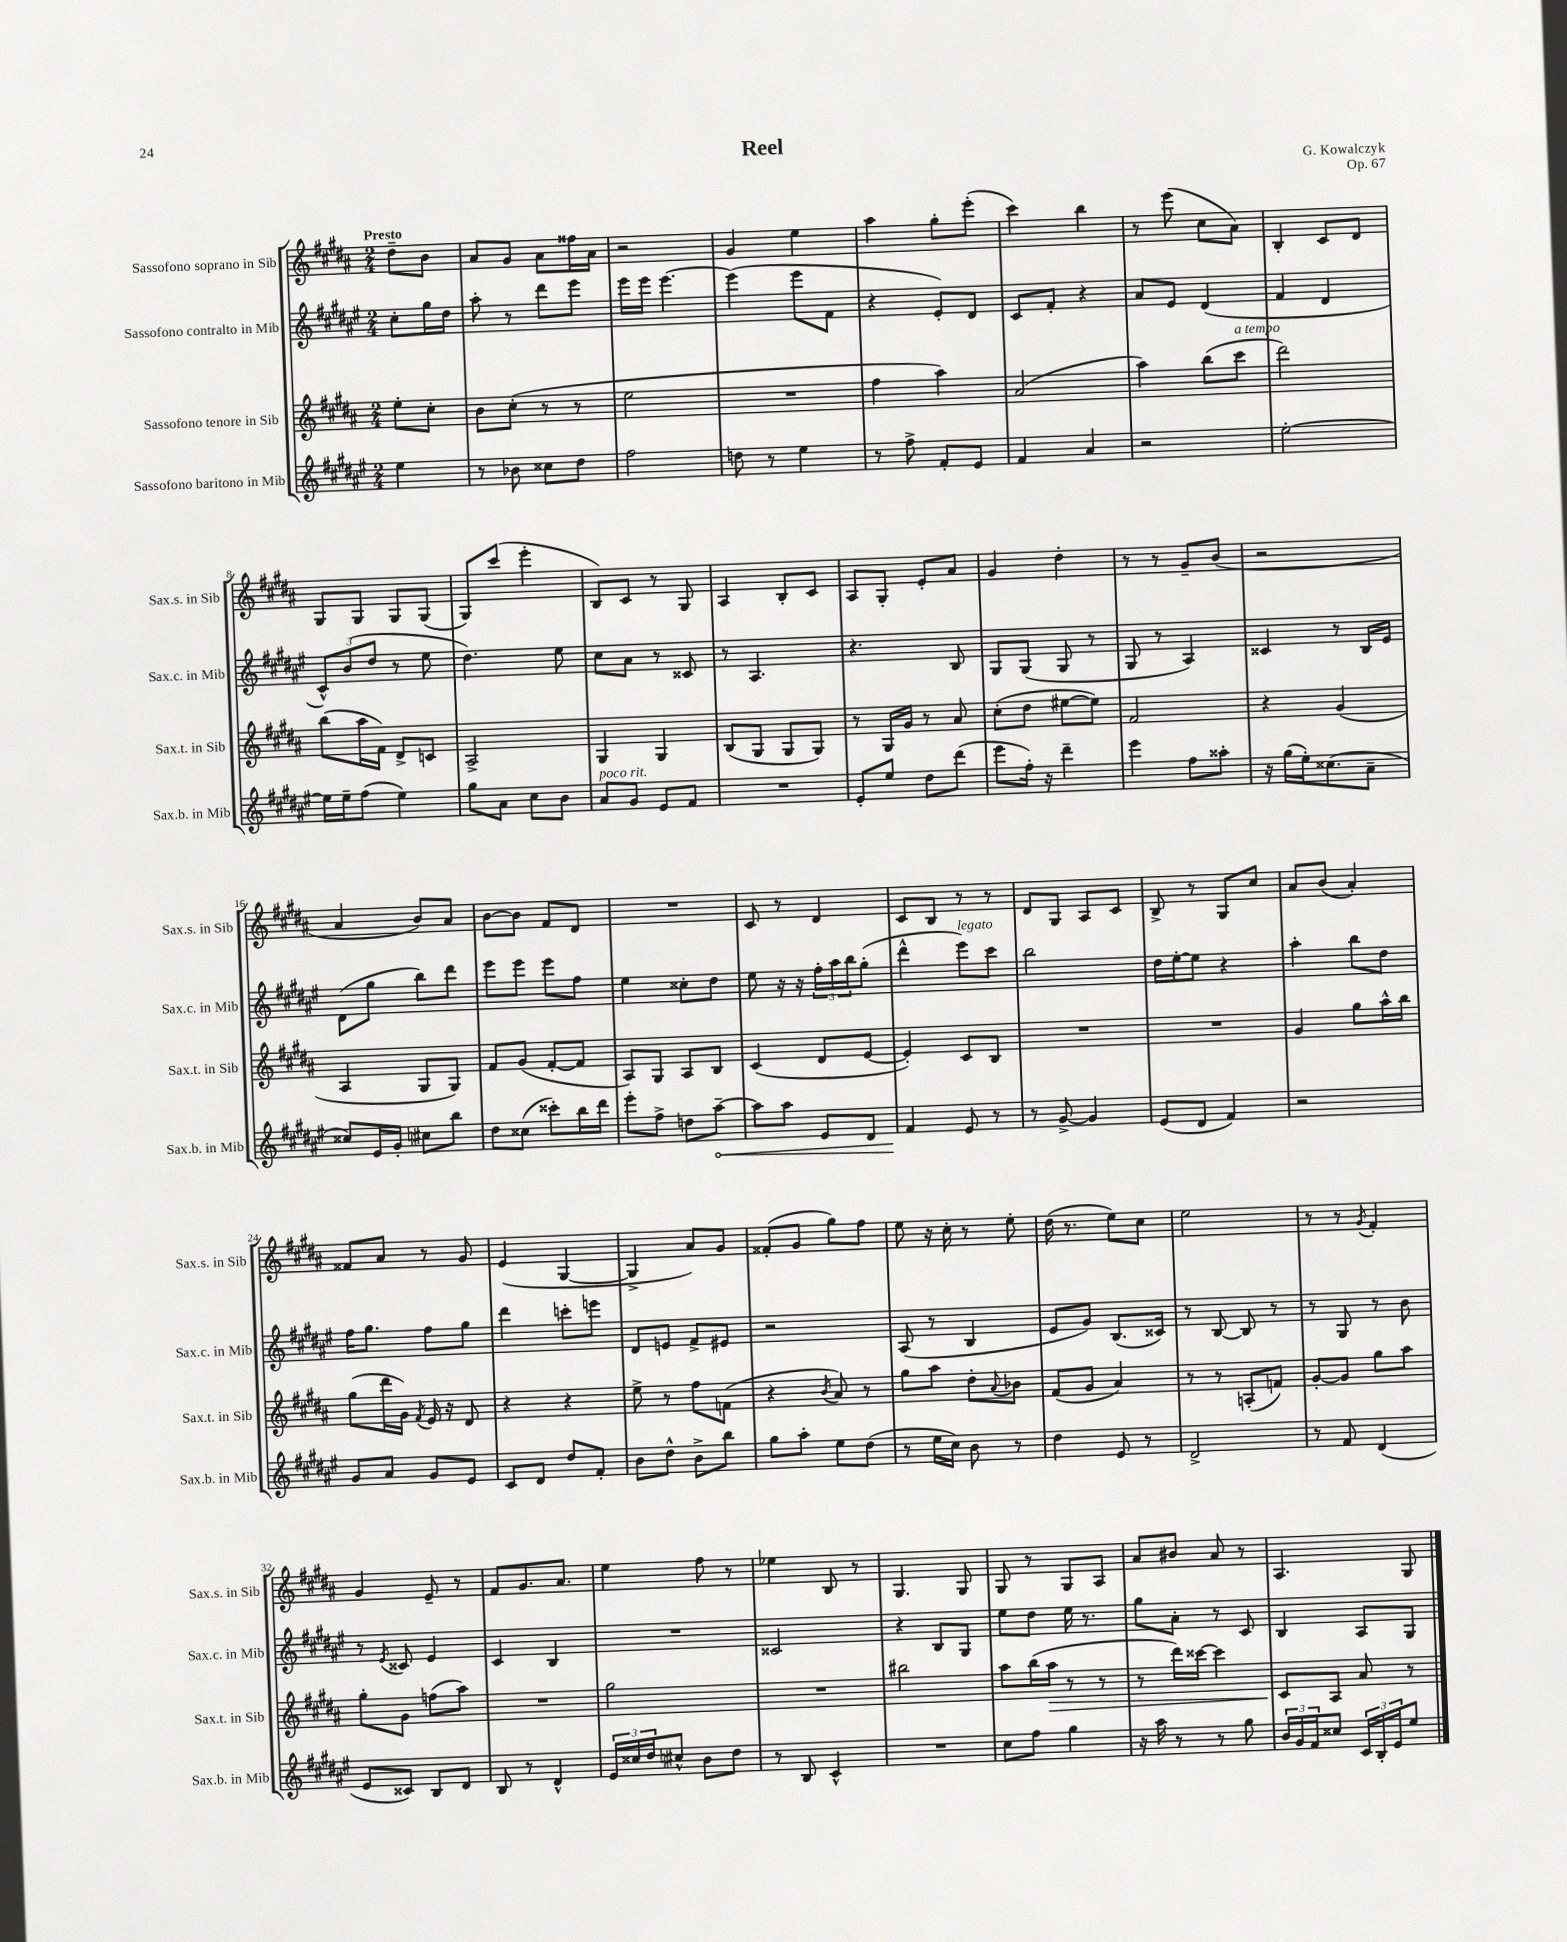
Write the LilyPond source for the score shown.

\header { title = "Reel" composer = "G. Kowalczyk" opus = "Op. 67" }
<<
\new StaffGroup <<
\new Staff = "s0" \with { instrumentName = "Sassofono soprano in Sib" shortInstrumentName = "Sax.s. in Sib" } {
    \clef treble \key b \major \numericTimeSignature \time 2/4 \partial 4 \tempo "Presto"
    dis''8-- b'8 |
    ais'8 gis'8 ais'8 fisis''16 ais'16 |
    r2 |
    gis'4 e''4 |
    ais''4 gis''8-. e'''8-.( |
    cis'''4) b''4 |
    r8 e'''8( cis''8 ais'8) |
    b4-. cis'8 dis'8 |
    gis8 gis8 gis8 gis8( |
    gis8) cis'''8( e'''4-. |
    b8) cis'8 r8 gis8 |
    ais4 b8-. cis'8 |
    ais8 gis8-. e'8-. ais'8 |
    gis'4 dis''4-. |
    r8 r8 gis'8-- b'8( |
    r2 |
    ais'4 b'8) ais'8 |
    b'8~ b'8 fis'8 dis'8 |
    R2 |
    cis'8 r8 dis'4 |
    cis'8 b8 r8 r8 |
    dis'8 gis8 ais8 cis'8 |
    b8-> r8 gis8 cis''8 |
    ais'8 b'8( ais'4-.) |
    fisis'8 ais'8 r8 gis'8 |
    e'4( gis4~ |
    gis4-> ais'8) gis'8 |
    fisis'8-.( gis'8 gis''8) fis''8 |
    e''8 r16 cis''16-. r8 e''8-. |
    dis''16( r8. e''8) cis''8 |
    e''2 |
    r8 r8 \acciaccatura { gis'8 } fis'4-. |
    gis'4 e'8-- r8 |
    fis'8 gis'8. ais'8. |
    e''4 fis''8 r8 |
    ees''4 b8 r8 |
    gis4. gis8 |
    gis8 r8 gis8 ais8 |
    ais'8 bis'8 ais'8 r8 |
    ais4. gis8 \bar "|." |
}
\new Staff = "s1" \with { instrumentName = "Sassofono contralto in Mib" shortInstrumentName = "Sax.c. in Mib" } {
    \clef treble \key fis \major \numericTimeSignature \time 2/4 \partial 4
    cis''8-. gis''16 dis''16 |
    ais''8-. r8 dis'''8 eis'''8 |
    eis'''16 eis'''16 eis'''4.~ |
    eis'''4( eis'''8 fis'8 |
    r4 eis'8-.) dis'8 |
    cis'8 fis'8-. r4 |
    ais'8 eis'8 dis'4( |
    fis'4 dis'4 |
    \tuplet 3/2 { cis'8-^) b'8( dis''8 } r8 eis''8 |
    dis''4.) eis''8 |
    cis''8 ais'8 r8 cisis'8 |
    r8 ais4. |
    r4. b8 |
    gis8 gis8( gis8 r8 |
    gis8 r8 ais4) |
    cisis'4 r8 b16 eis'16 |
    dis'8( gis''8 b''8) dis'''8 |
    eis'''8 eis'''8 eis'''8 fis''8 |
    eis''4 cisis''8-. dis''8 |
    eis''8 r16 r16 \tuplet 3/2 { fis''16-. ais''16 b''16 } gis''8-.( |
    dis'''4-^ eis'''8^\markup { \italic "legato" }) cis'''8 |
    b''2 |
    dis''16 eis''16~-. eis''8 r4 |
    ais''4-. b''8 dis''8 |
    fis''16 gis''8. fis''8 gis''8 |
    dis'''4 c'''8-. e'''8 |
    dis'8 e'8 fis'8-> eis'8 |
    r2 |
    ais8( r8 b4 |
    eis'8 gis'8) b8.( cisis'16) |
    r8 b8~ b8 r8 |
    r8 gis8 r8 b'8 |
    r8 \acciaccatura { eis'8 } cisis'8 eis'4 |
    cis'4 b4 |
    R2 |
    cisis'2 |
    r4 b8 gis8 |
    eis''8 dis''8 eis''16 r8. |
    gis''8 ais'8-. r8 cis'8 |
    b4 ais8 gis8 \bar "|." |
}
\new Staff = "s2" \with { instrumentName = "Sassofono tenore in Sib" shortInstrumentName = "Sax.t. in Sib" } {
    \clef treble \key b \major \numericTimeSignature \time 2/4 \partial 4
    e''8-. cis''8-. |
    b'8 cis''8-.( r8 r8 |
    e''2 |
    R2 |
    fis''4 ais''4) |
    ais'2( |
    ais''4) b''8( cis'''8^\markup { \italic "a tempo" } |
    dis'''2) |
    b''8( ais''16 fis'16) dis'8-> c'8 |
    ais2-> |
    gis4 gis4 |
    b8( gis8 gis8 gis8) |
    r8 gis16 gis'16 r8 ais'8 |
    cis''8-.( dis''8 eis''8~ eis''8) |
    fis'2 |
    r4 gis'4( |
    ais4 gis8 gis8) |
    fis'8 gis'8( fis'8~-. fis'8 |
    ais8) gis8 ais8 b8 |
    cis'4( dis'8 e'8~ |
    e'4-.) cis'8 b8 |
    R2 |
    R2 |
    gis'4 gis''8 ais''16-^ b''16 |
    gis''8( dis'''16 gis'16) \acciaccatura { fis'8 } e'16 r16 dis'8 |
    r4 r4 |
    e''8-> r8 fis''8 f'8( |
    r4 \acciaccatura { b'8 } ais'8) r8 |
    gis''8 ais''8 dis''8-. \appoggiatura { ais'8 } bes'8 |
    fis'8( gis'8 ais'4) |
    r8 r8 a8-.( f'8) |
    gis'8~-. gis'8 gis''8 ais''8 |
    gis''8-. gis'8 f''8( ais''8) |
    R2 |
    gis''2 |
    R2 |
    bis''2 |
    ais''8 b''16( ais''16\> r8 r8 |
    r8 dis'''16) cisis'''16~ cisis'''4 |
    cis'8\! ais8 ais'8 r8 \bar "|." |
}
\new Staff = "s3" \with { instrumentName = "Sassofono baritono in Mib" shortInstrumentName = "Sax.b. in Mib" } {
    \clef treble \key fis \major \numericTimeSignature \time 2/4 \partial 4
    eis''4 |
    r8 bes'8 cisis''8 dis''8 |
    fis''2 |
    d''8 r8 eis''4 |
    r8 fis''8-> fis'8-. eis'8 |
    fis'4 ais'4 |
    r2 |
    eis''2~-. |
    eis''16 eis''16-- fis''8( eis''4) |
    gis''8 ais'8 cis''8 b'8 |
    ais'8^\markup { \italic "poco rit." } gis'8 eis'8 fis'8 |
    R2 |
    eis'8-. eis''8 dis''8 dis'''8( |
    eis'''8 fis''16-.) r16 dis'''4-- |
    eis'''4 fis''8 aisis''8-. |
    r16 gis''16( eis''16-.) cisis''8.( ais'8-- |
    cisis''8) eis'16 gis'16-. cis''8 b''8 |
    dis''8 cisis''8( cisis'''8-.) b''16 dis'''16 |
    eis'''8-. fis''8-> d''8 \once \override Hairpin.circled-tip = ##t ais''8~--\< |
    ais''8 ais''8 eis'8 dis'8 |
    fis'4\! eis'8 r8 |
    r8 gis'8~-> gis'4 |
    eis'8( dis'8 fis'4) |
    r2 |
    gis'8 ais'8 gis'8 eis'8 |
    cis'8 dis'8 dis''8 fis'8-. |
    b'8 dis''8-^ b'8-> b''8 |
    gis''8 ais''8-. eis''8 dis''8( |
    r8 eis''16 cis''16) b'8 r8 |
    dis''4 eis'8 r8 |
    dis'2-> |
    r8 fis'8 dis'4( |
    eis'8 cisis'8) b8 dis'8 |
    b8 r8 dis'4-^ |
    \tuplet 3/2 { eis'16 cisis''16 dis''16 } cis''8-^ b'8 dis''8 |
    r8 b8 cis'4-^ |
    R2 |
    cis''8 fis''8 gis''4 |
    r16 ais''16 r8 r8 gis''8 |
    \tuplet 3/2 { b'16 gis'16 fis'16 } cisis''8 \tuplet 3/2 { cis'16 b16-. eis'16 } eis''8 \bar "|." |
}
>>
>>
